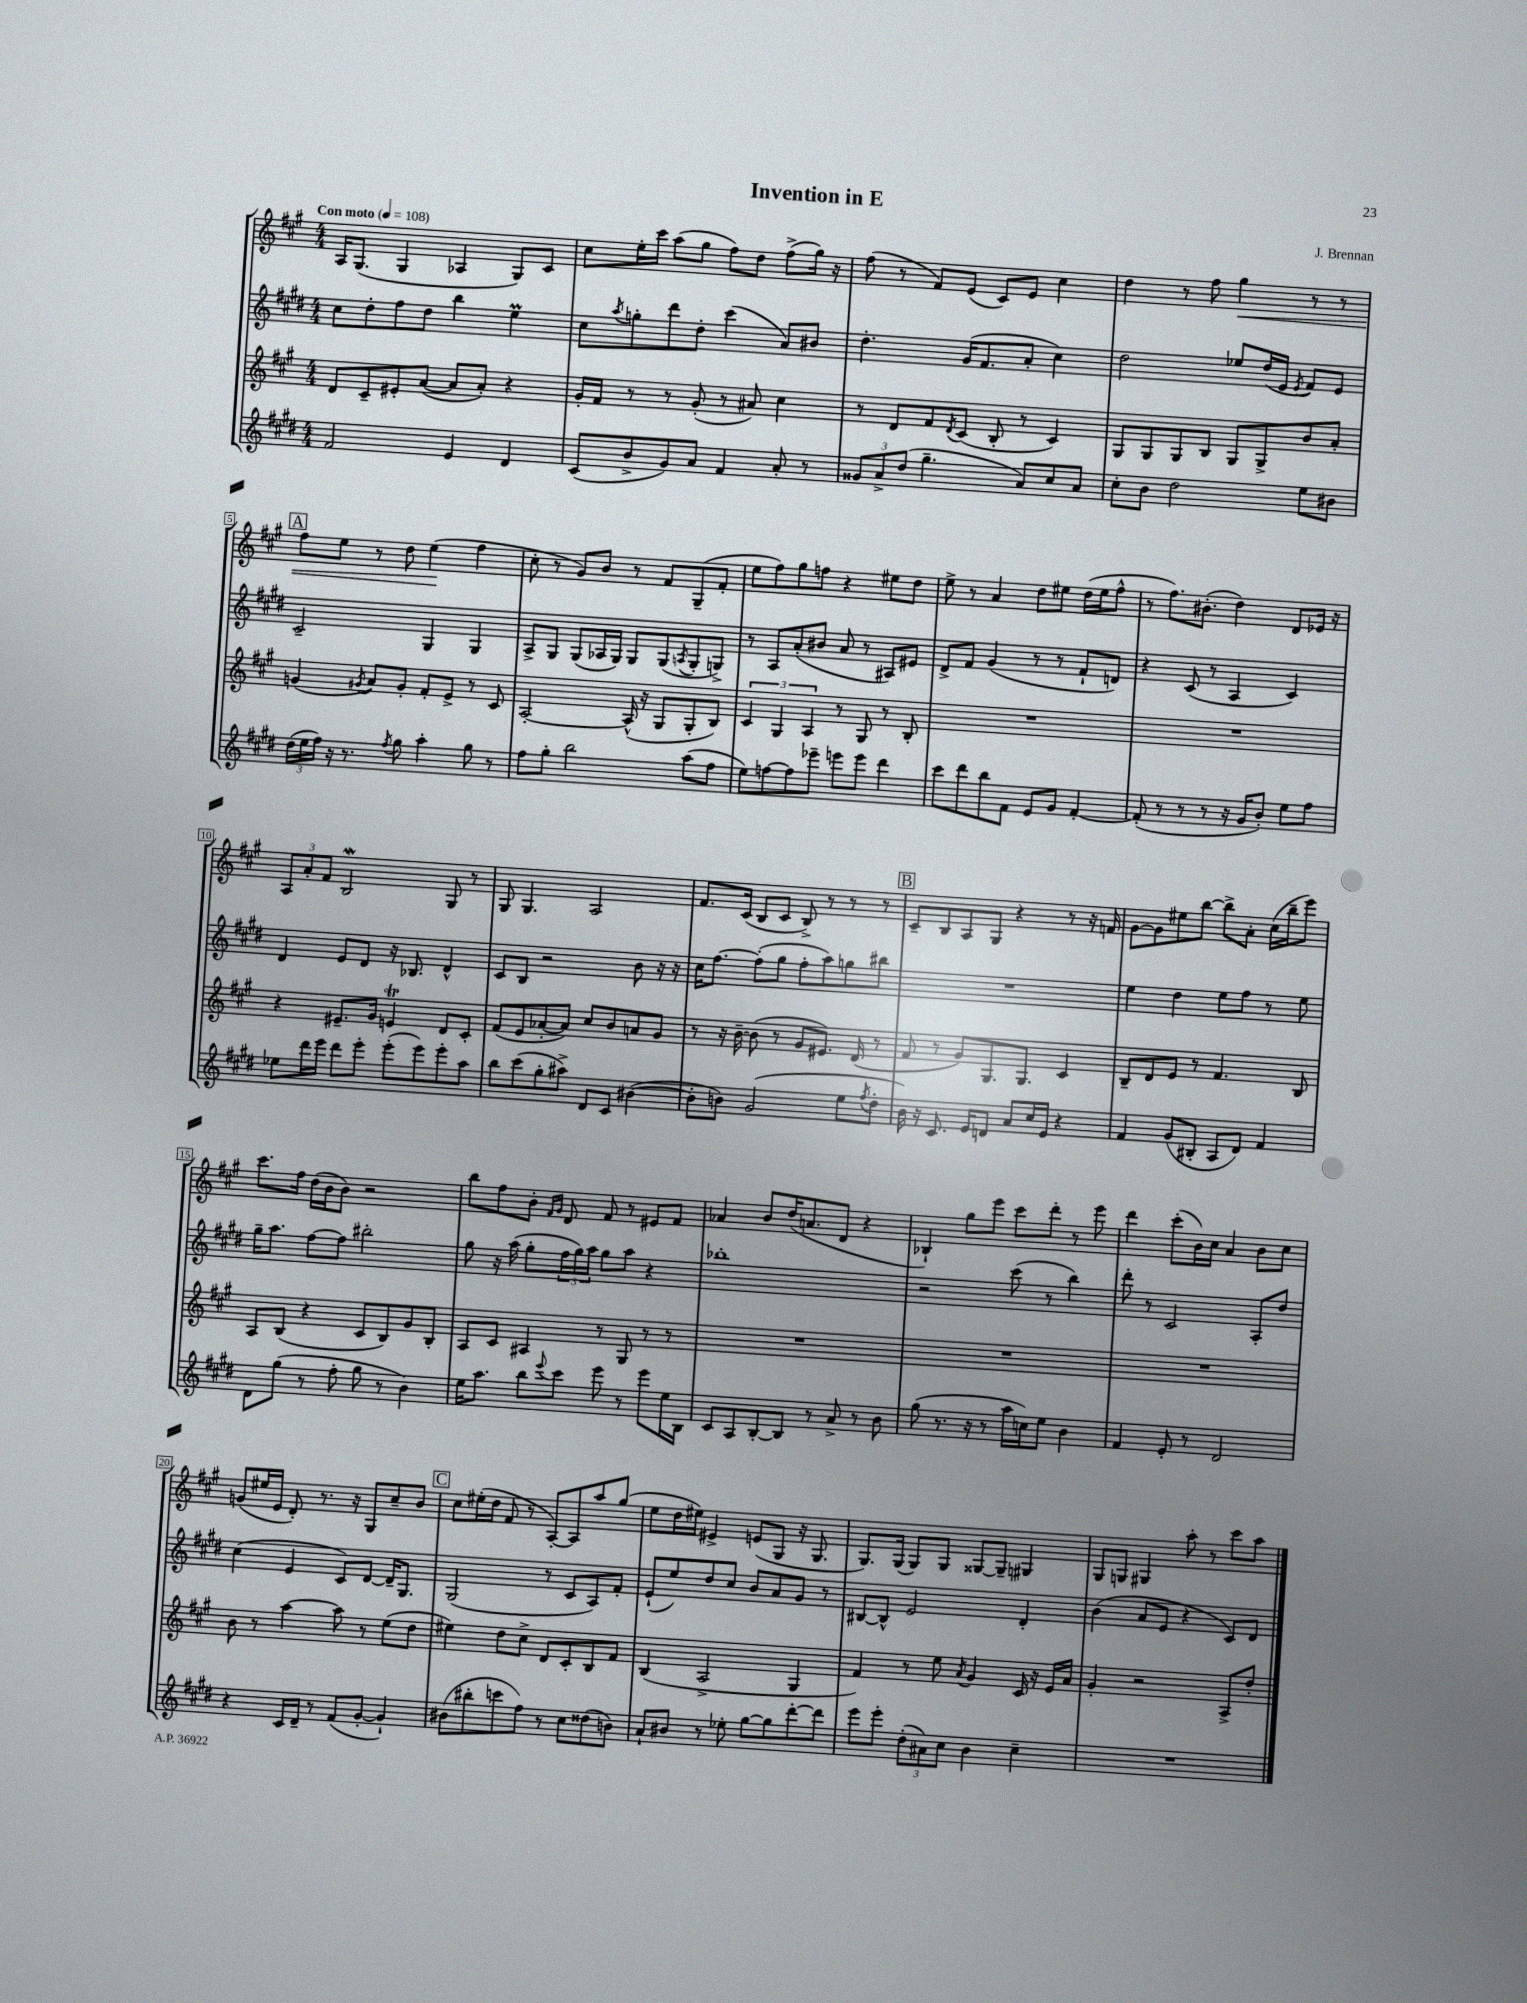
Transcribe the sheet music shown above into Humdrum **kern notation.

**kern	**kern	**kern	**kern
*staff4	*staff3	*staff2	*staff1
*clefG2	*clefG2	*clefG2	*clefG2
*k[f#c#g#d#]	*k[f#c#g#]	*k[f#c#g#d#]	*k[f#c#g#]
*M4/4	*M4/4	*M4/4	*M4/4
*MM108	*MM108	*MM108	*MM108
2f#/	8d/L	8cc#\L	16A/LK
.	.	.	(8.G#/J
.	8c#~/	8dd#'\	.
.	8e#'/	8ff#\	4G#/
.	([8a/J	8dd#\J	.
4e/	8a/]L	4bb\	4A-/
.	8a'/J)	.	.
4d#/	4r	4ee\	8G#/L)
.	.	.	8c#/J
=	=	=	=
(8c#/L	16g#'/LL	8cc#\L	8cc#\L
.	16f#/JJ	.	.
.	.	8qaa/	.
8b^/	8r	8gg'\	16ee'\L
.	.	.	16ccc#\JJ
8g#/)	8r	8ddd#\	(8aa\L
8a/J	(8g#'/	8dd#'\J	8gg#\J
4f#/	8r	(4ccc#\	8ff#\L)
.	8a#/)	.	8dd\J
8a'/	4cc#\	8a/L)	(8ff#^\L
8r	.	8b#/J	16gg#\Jk)
.	.	.	16r
=	=	=	=
12g##/L	8r	4.dd#'\	(8ff#\
12a^/	.	.	.
.	8d/L	.	8r
(12dd#/J	.	.	.
4.gg#~\	8f#/	.	8f#/L)
.	8qd/	.	.
.	(8c#/J	(16g#/LK	(8e/J
.	.	8.f#/	.
.	8B'/	.	8c#/L)
8a/L)	8r	8a'/J	8e/J
8cc#/	4c#/)	4cc#\)	4cc#\
8a/J	.	.	.
=	=	=	=
8cc#'\L	8G#/L	2dd#\	4dd\
8b\J	8G#/	.	.
2dd#\	8G#/	.	8r
.	8B/J	.	8ff#\
.	8G#/L	8ee-/L	4gg#\
.	8G#^/	(16dd#/L	.
.	.	16e/JJ	.
.	.	8qe/	.
8ee\L	8b/	8f#/L)	8r
8b#\J	8a'/J	8e/J	8r
=	=	=	=
(24dd#\LL	(4g/	2c#~/	8ff#\L
24ee\	.	.	.
24ff#\JJ)	.	.	.
16r	.	.	8ee\J
8.r	.	.	.
.	8qg#/	.	.
.	8a/L)	.	8r
8qff#/	.	.	.
8gg#\	8g#'/J	.	8dd\
4aa'\	8f#'/L	4G#/	(4ee\
.	8e^/J	.	.
8gg#\	8r	4G#/	4ff#\
8r	8c#/	.	.
=	=	=	=
8ff#\L	[2A'/	8A^/L	8cc#'\
8gg#'\J	.	8G#/J	8r
2bb\	.	(8G#/L	8g#/L)
.	.	16A-/L	8b/J
.	.	16G#/JJ)	.
.	(16A^^/]	8G#/L	8r
.	16r	.	.
.	8G#/L	(8G#/	8f#/L
.	.	8qA/	.
(8aa\L	8G#'/	8G#'/	(8G#~/
8ff#\J	8B/J)	8G^/J)	8f#'/J
=	=	=	=
8ee\L)	6c#/	8r	8ee\L
[8ff\	.	8A/L	8ff#\)
.	6G#/	.	.
8ff\]	.	(8a'/	8gg#\
.	6A/	.	.
8eee-~\J	.	8b#/J	8ff\J
8eee\L	8r	8a/	4r
8eee\J	8G#/	8r	.
4ddd#\	8r	8A#/L)	8ee#\L
.	8B'/	8e#/J	8dd\J
=	=	=	=
8ccc#\L	1r	8d#^/L	8ee^\
8ddd#\	.	8f#/J	8r
8bb\	.	(4g#/	4a/
8f#\J	.	.	.
8e/L	.	8r	8dd\L
8g#/J	.	8r	8ee#\J
[4f#'/	.	8f#`/L	(16dd\LL
.	.	.	16ee#\J
.	.	8d/J)	8ff#^^\J
=	=	=	=
(8f#'/]	1r	4r	8r
8r	.	.	8.ff#\L)
8r	.	(8c#/	.
.	.	.	(8.b#'\J
8r	.	8r	.
16r	.	4A/	4dd\)
16g#/LK	.	.	.
8b'/J)	.	.	.
8ee\L	.	4c#/)	8d/L
8ff#\J	.	.	16e-/Jk
.	.	.	16r
=	=	=	=
8ee-\L	4r	4d#/	12A/L
.	.	.	12a'/
16ddd#\L	.	.	.
.	.	.	12f#/J
16eee\JJ	.	.	.
8ddd#\L	8.e#~/L	8e/L	2B/
8eee'\J	.	8d#/J	.
.	16g#/Jk	.	.
(8eee'\L	4e/	16r	.
.	.	8.B-/	.
8eee\)	.	.	.
8eee'\	8d/L	4d#^^/	8G#/
8aa\J	8c#'/J	.	8r
=	=	=	=
8bb\L	(8f#/L	8c#/L	8G#/
(8ccc#\	8e/	8B/J	4.G#/
8gg#'\	[8a-'/	2r	.
8aa#^\J)	8a-/]J)	.	.
8d#/L	8cc#/L	.	2A/
8c#/J	8b/	.	.
([4b#\	8a/	8b\	.
.	8g#/J	16r	.
.	.	16r	.
=	=	=	=
8b#'\]L	8r	16cc#\LK	8.f#/L
.	.	[8.ff#\J	.
8b\J)	16r	.	.
.	[16b~\	.	(16c#/Jk
(2g#/	(8b\]	(8ff#'\]L	8B/L
.	8r	8gg#\J	8c#/J
.	8g#/L	8ff#'\L	8B^/)
.	8.e#/J)	8aa\)	8r
8ee\L	.	8gg\	8r
.	(16d/	.	.
8qff#/	.	.	.
8dd#'\J	8r	8bb#\J	8r
=	=	=	=
16b\)	8f#/	1r	8c#~/L
16r	.	.	.
8.c#/	8r	.	8B/
.	8g#/L)	.	8A/
16e/LK	.	.	.
8d/J	8.G#/	.	8G#/J
8a/L	.	.	4r
.	8.G#/J	.	.
16cc#/L	.	.	.
16e/JJ	.	.	.
4r	4c#/	.	8r
.	.	.	16r
.	.	.	16f/
=	=	=	=
4f#/	8B~/L	4ee\	[8g#\L
.	8d/	.	8g#\]
(8g#/L	8e/J	4dd#\	8ee#\
8B#'/J	8r	.	[8bb\J
8A/L	4.f#/	8ee\L	8bb^\]L
8d#/J)	.	8ff#\J	8a'\J
4f#/	.	8r	(16cc#\LL
.	.	.	16bb~\J
.	8B/	8ee\	8eee\J)
=	=	=	=
8d#\L	8A/L	16gg#~\LK	8.ccc#\L
.	.	8.aa\J	.
(8gg#\J	(8B/J	.	.
.	.	.	16ff#\Jk
8r	4r	[8ff#\L	(16dd\LL
.	.	.	16b\J
8ff#'\	.	8ff#\]J	8b\J)
8gg#\	8c#/L	2bb#'\	2r
8r	8B/)	.	.
4b\)	8g#/	.	.
.	8B'/J	.	.
=	=	=	=
16ee\LK	8A/L	8gg#\	8bb\L
8.aa\J	.	.	.
.	8c#/J	16r	8ff#\
.	.	(16aa\	.
8bb\L	4A#/	8gg#'\L	8b'\J
.	.	.	16qqf#/LL
8qqeee/	.	.	16qqg#/JJ
8ccc#\J	.	24ff#\L	8d/
.	.	24gg#\)	.
.	.	24aa\JJ	.
8eee\	8r	8gg#\L	8f#/
8r	8G#/	8aa\J	8r
8eee\L	8r	4r	8e#/L
16ee\L	8r	.	8f#/J
16B\JJ	.	.	.
=	=	=	=
8c#/L	1r	1bb-'	4a-/
8A/	.	.	.
[8B'/	.	.	8b/L
8B/]J	.	.	(16dd/K
.	.	.	8.a/
8r	.	.	.
8a^/	.	.	8d/J
8r	.	.	4r
8b\	.	.	.
=	=	=	=
(8gg#\	1r	2r	4B-`/)
8.r	.	.	.
.	.	.	8gg#\L
16r	.	.	.
8r	.	.	8eee\J
16aa\LL	.	(8ccc#\	8ccc#\L
16cc\J)	.	.	.
8ee\J	.	8r	8ddd'\J
4b\	.	4bb\)	8r
.	.	.	8eee\
=	=	=	=
4f#/	1r	8ddd#'\	4ddd\
.	.	8r	.
8e'/	.	2c#/	(8ccc#'\L
8r	.	.	16b\L)
.	.	.	16cc#\JJ
2d#/	.	.	4a/
.	.	8A'/L	8b\L
.	.	8dd#/J	8cc#\J
=	=	=	=
4r	8b\	(4cc#\	(8g/L
.	8r	.	16ee#/L
.	.	.	16e/JJ
16c#/LL	[4aa\	4e/	8d'/)
16d#~/JJ	.	.	.
8r	.	.	8.r
(8f#/L	8aa\]	8c#/L)	.
.	.	.	16r
[8g#'/J	8r	[8d#/J	8G#/L
4g#`/])	(8ee\L	16d#~/]LK	8cc#~/
.	.	8.G#/J	.
.	8dd\J	.	8b/J
=	=	=	=
(8b#\L	4ee#\)	(2G#/	8cc#\L
8bb#'\	.	.	(16ee#'\L
.	.	.	16dd\JJ
8ccc\	8dd\L	.	8f#/
8ff#\J)	8cc#^\J	.	8r
8r	8d/L	8r	[8A'/L)
8cc#\L	8c#'/	8c#/L	8A/]
(8dd##\	8B/	8A/)	8aa/
8b\J)	8f#/J	8f#'/J	(8gg#/J
=	=	=	=
8a`/L	(4B/	(8e`/L	8ee\L
8b#/J	.	8ee/)	16dd\L
.	.	.	16ee#\JJ)
8r	2A^/	8dd#/	4e#^/
8ee-'\	.	8cc#/J	.
[8gg#\L	.	8b/L	(8e/L
8gg#\]	.	8a/	8G#/J
[8ddd#'\	4G#/	8g#/J	16r
.	.	.	8.G#/
8ddd#\]J	.	8r	.
=	=	=	=
8eee\L	4f#/)	[8B#/L	8.G#/L)
8eee'\J	.	8B#^^/]J	.
.	.	.	(16G#/Jk
(12dd#'\L	8r	2e/	8G#/L)
12a#\)	.	.	.
.	8ee\	.	8G#/J
12cc#\J	.	.	.
.	8qa/	.	.
4b\	4g#/	.	[8G##/L
.	.	.	8G##~/]J
4cc#~\	16c#/	4d#'/	4G#/
.	16r	.	.
.	16e/LL	.	.
.	16a/JJ	.	.
=	=	=	=
1r	4g#'/	(4b\	8G#/L
.	.	.	8G/J
.	2r	8a/L	4G#/
.	.	8e/J	.
.	.	4r	8aa'\
.	.	.	8r
.	8A^/L	8c#/L)	8ccc#\L
.	8dd'/J	8d#/J	8aa\J
==	==	==	==
*-	*-	*-	*-
